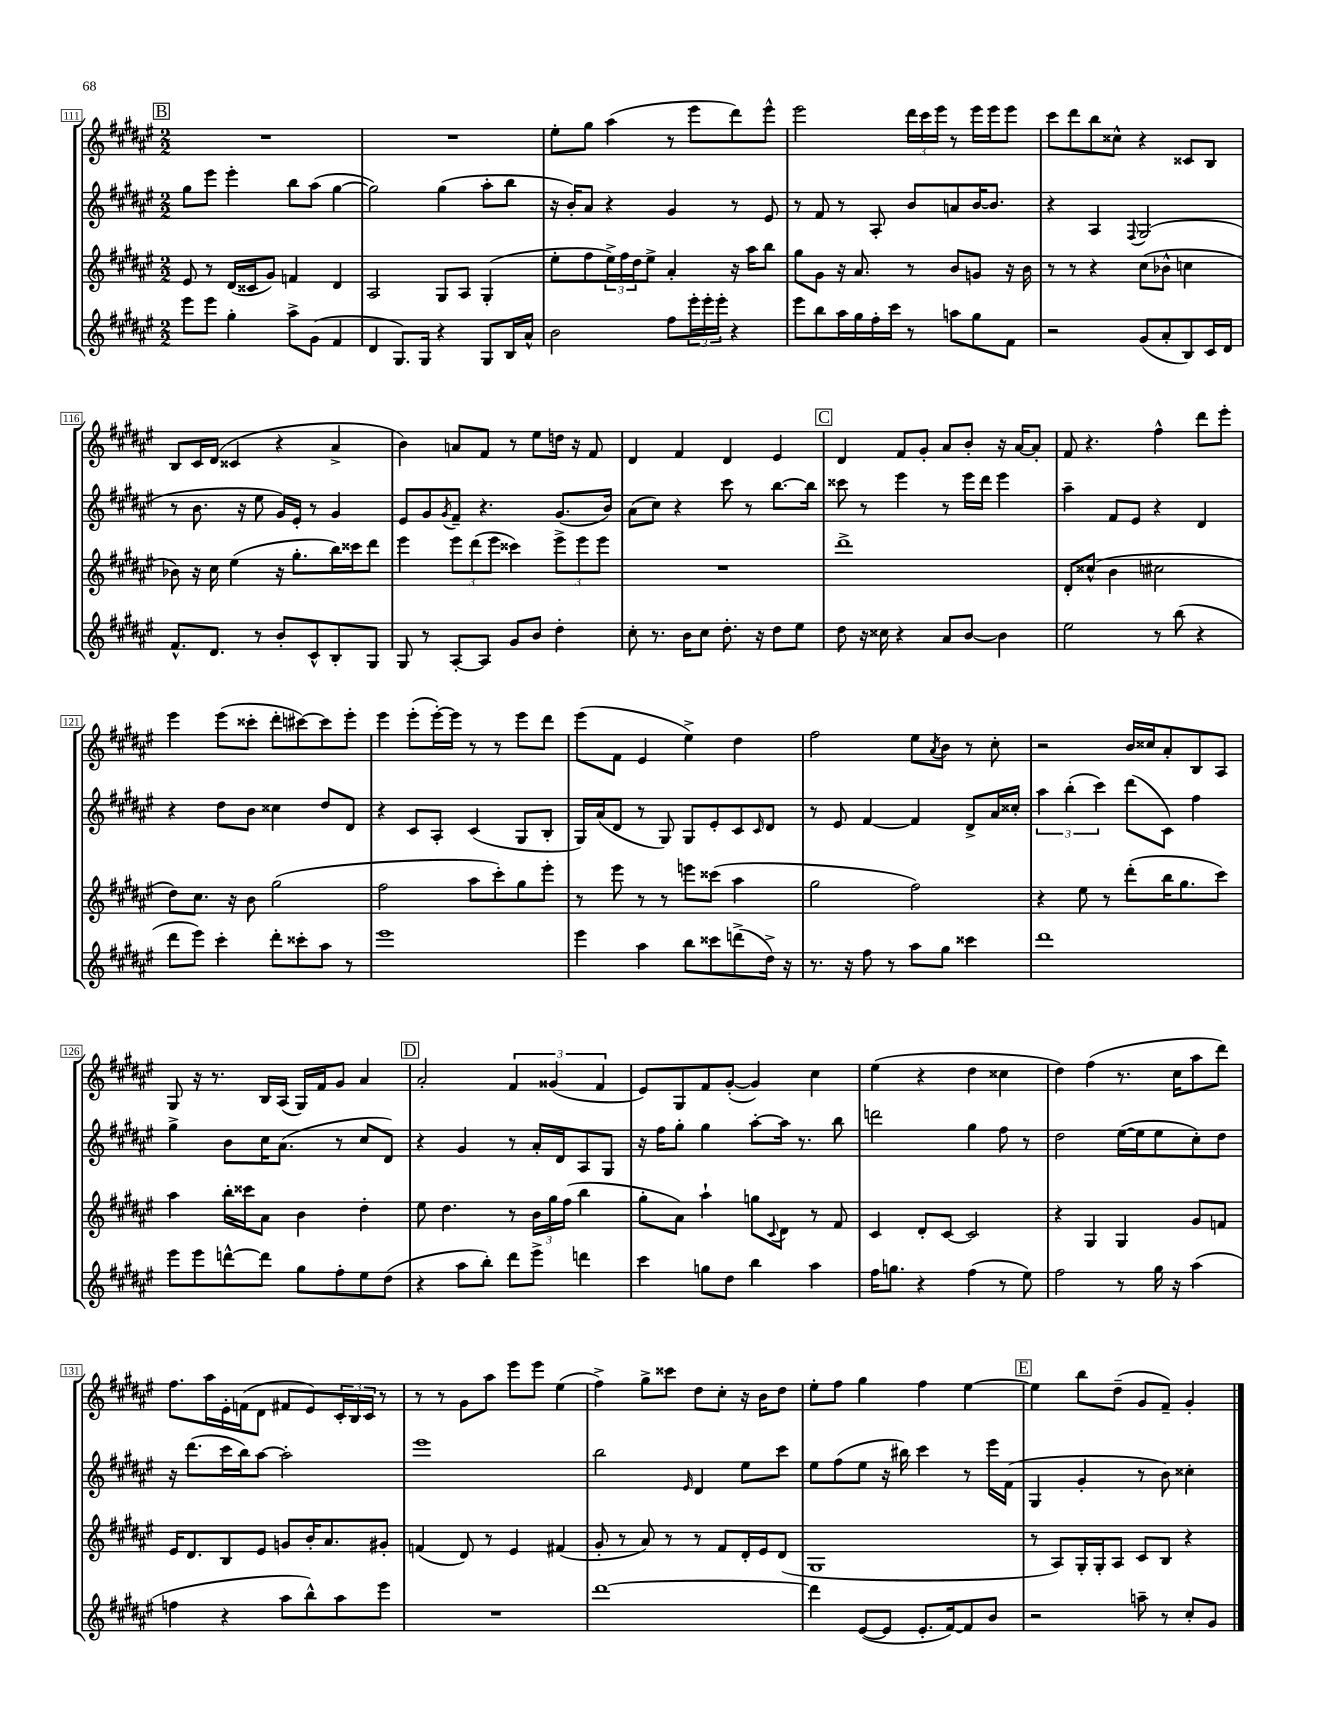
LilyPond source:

<<
\new StaffGroup <<
\new Staff = "s0" {
    \clef treble \key fis \major \numericTimeSignature \time 2/2
    \mark \markup { \box "B" } R1 |
    R1 |
    eis''8-. gis''8 ais''4( r8 eis'''8 dis'''8) eis'''8-^ |
    eis'''2 \tuplet 3/2 { dis'''16 cis'''16 eis'''16 } r8 eis'''16 eis'''16 eis'''8 |
    cis'''8 dis'''8 b''8 cisis''8-^ r4 cisis'8 b8 |
    b8 cis'16 dis'16( cisis'4 r4 ais'4-> |
    b'4) a'8 fis'8 r8 eis''8 d''16 r16 fis'8 |
    dis'4 fis'4 dis'4 eis'4 |
    \mark \markup { \box "C" } dis'4 fis'8 gis'8-. ais'8 b'8-. r16 ais'16~ ais'8-. |
    fis'8 r4. fis''4-^ dis'''8 eis'''8-. |
    eis'''4 eis'''8( cisis'''8-. dis'''8-. cis'''8~) cis'''8 eis'''8-. |
    eis'''4 eis'''8-.( eis'''16~-.) eis'''16 r8 r8 eis'''8 dis'''8 |
    eis'''8( fis'8 eis'4 eis''4->) dis''4 |
    fis''2 eis''8 \acciaccatura { ais'8 } b'8 r8 cis''8-. |
    r2 b'16 cisis''16 ais'8-. b8 ais8 |
    gis8 r16 r8. b16 ais16( gis16) fis'16 gis'8 ais'4 |
    \mark \markup { \box "D" } ais'2-. \tuplet 3/2 { fis'4 gisis'4( fis'4 } |
    eis'8) gis8 fis'8 gis'8~-.( gis'4) cis''4 |
    eis''4( r4 dis''4 cisis''4 |
    dis''4) fis''4( r8. cis''16 ais''8 dis'''8) |
    fis''8. ais''16 eis'16-. f'16( dis'8 fis'8 eis'8) \tuplet 3/2 { cis'16-. b16 cis'16 } r8 |
    r8 r8 gis'8 ais''8 eis'''8 eis'''8 eis''4( |
    fis''4->) gis''8-> cisis'''8 dis''8 cis''8-. r16 b'16 dis''8 |
    eis''8-. fis''8 gis''4 fis''4 eis''4~ |
    \mark \markup { \box "E" } eis''4 b''8 dis''8--( gis'8 fis'8--) gis'4-. \bar "|." |
}
\new Staff = "s1" {
    \clef treble \key fis \major \numericTimeSignature \time 2/2
    \mark \markup { \box "B" } gis''8 eis'''8 eis'''4-. b''8 ais''8( gis''4~ |
    gis''2) gis''4( ais''8-. b''8 |
    r16 b'16-.) ais'8 r4 gis'4 r8 eis'8 |
    r8 fis'8 r8 ais8-. b'8 a'8 b'16~ b'8. |
    r4 ais4 \appoggiatura { fis8 } gis2( |
    r8 b'8. r16 eis''8 gis'16) eis'16-. r8 gis'4 |
    eis'8 gis'8 \acciaccatura { gis'8 } fis'8-- r4. gis'8.( b'16) |
    ais'8( cis''8) r4 cis'''8 r8 b''8.~ b''16 |
    \mark \markup { \box "C" } cisis'''8 r8 eis'''4 r8 eis'''16 dis'''16 eis'''4 |
    ais''4-- fis'8 eis'8 r4 dis'4 |
    r4 dis''8 b'8 cisis''4 dis''8 dis'8 |
    r4 cis'8 ais8-. cis'4( gis8 b8-. |
    gis16) ais'16( dis'8 r8 gis8) gis8 eis'8-. cis'8 \grace { cis'16 } dis'8 |
    r8 eis'8 fis'4~ fis'4 dis'8-> ais'16 cisis''16-. |
    \tuplet 3/2 { ais''4 b''4-.( cis'''4) } dis'''8( cis'8) fis''4 |
    gis''4-> b'8 cis''16 ais'8.( r8 cis''8 dis'8) |
    \mark \markup { \box "D" } r4 gis'4 r8 ais'16-. dis'16 ais8 gis8 |
    r16 fis''16 gis''8-. gis''4 ais''8~-. ais''16 r8. b''8 |
    d'''2 gis''4 fis''8 r8 |
    dis''2 eis''16~( eis''16 eis''8 cis''8-.) dis''8 |
    r16 dis'''8.( cis'''16 b''16) ais''8~ ais''2-. |
    eis'''1 |
    b''2 \grace { eis'16 } dis'4 eis''8 cis'''8 |
    eis''8 fis''8( eis''8 r16 bis''16) cis'''4 r8 eis'''16 fis'16( |
    \mark \markup { \box "E" } gis4 gis'4-. r8 b'8) cisis''4-. \bar "|." |
}
\new Staff = "s2" {
    \clef treble \key fis \major \numericTimeSignature \time 2/2
    \mark \markup { \box "B" } eis'8 r8 dis'16( cisis'16 gis'8) f'4 dis'4 |
    ais2 gis8 ais8 gis4-.( |
    eis''8-. fis''8 \tuplet 3/2 { eis''16->) fis''16 dis''16 } eis''8-> ais'4-. r16 ais''16 b''8 |
    gis''8 gis'8 r16 ais'8. r8 b'8 g'8 r16 b'16 |
    r8 r8 r4 cis''8( bes'8-^ c''4 |
    bes'8) r16 cis''16 eis''4( r16 gis''8.-. b''16) cisis'''16 dis'''8 |
    eis'''4 \tuplet 3/2 { eis'''8 dis'''8( eis'''8 } cisis'''4) \tuplet 3/2 { eis'''8-> eis'''8 eis'''8 } |
    R1 |
    \mark \markup { \box "C" } dis'''1-> |
    dis'8-. cisis''8-^( b'4 cis''2 |
    dis''8) cis''8. r16 b'8 gis''2( |
    fis''2 ais''8 cis'''8-.) gis''8 eis'''8-. |
    r8 eis'''8 r8 r8 e'''8 cisis'''8( ais''4 |
    gis''2 fis''2) |
    r4 eis''8 r8 dis'''8-.( b''16 gis''8. cis'''8) |
    ais''4 b''16-. cisis'''16 ais'8 b'4 dis''4-. |
    \mark \markup { \box "D" } eis''8 dis''4. r8 \tuplet 3/2 { b'16 gis''16 fis''16( } b''4 |
    gis''8-. ais'8) ais''4-! g''8 \appoggiatura { cis'8 } dis'8 r8 fis'8 |
    cis'4 dis'8-. cis'8~ cis'2 |
    r4 gis4 gis4 gis'8 f'8 |
    eis'16 dis'8. b8 eis'8 g'8 b'16-. ais'8. gis'8-. |
    f'4( dis'8) r8 eis'4 fis'4( |
    gis'8-. r8 ais'8) r8 r8 fis'8 dis'16-. eis'16 dis'8( |
    gis1 |
    \mark \markup { \box "E" } r8 ais8) gis16-. gis16-. ais8 cis'8 b8 r4 \bar "|." |
}
\new Staff = "s3" {
    \clef treble \key fis \major \numericTimeSignature \time 2/2
    \mark \markup { \box "B" } eis'''8 eis'''8 gis''4-. ais''8-> gis'8( fis'4 |
    dis'4 gis8.) gis16 r4 gis8 b16 ais'16-^ |
    b'2 fis''8 \tuplet 3/2 { eis'''16-. eis'''16-. eis'''16-. } r4 |
    eis'''8 b''8 ais''16 gis''16 fis''16-. cis'''16 r8 a''8 gis''8 fis'8 |
    r2 gis'8( ais'8-. b8) cis'16 dis'16 |
    fis'8.-^ dis'8. r8 b'8-. cis'8-^ b8-. gis8 |
    gis8 r8 ais8~-. ais8 gis'8 b'8 dis''4-. |
    cis''8-. r8. b'16 cis''8 dis''8.-. r16 dis''8 eis''8 |
    \mark \markup { \box "C" } dis''8 r16 cisis''16 r4 ais'8 b'8~ b'4 |
    eis''2 r8 b''8( r4 |
    dis'''8 eis'''8) cis'''4-. dis'''8-. cisis'''8-. ais''8 r8 |
    eis'''1 |
    eis'''4 ais''4 b''8 cisis'''8 d'''8->( dis''16->) r16 |
    r8. r16 fis''8 r8 ais''8 gis''8 cisis'''4 |
    dis'''1 |
    eis'''8 eis'''8 d'''8~-^ d'''8 gis''8 fis''8-. eis''8 dis''8( |
    \mark \markup { \box "D" } r4 ais''8 b''8-.) dis'''8 eis'''8-> d'''4 |
    cis'''4 g''8 dis''8 b''4 ais''4 |
    fis''16 g''8. r4 fis''4( r8 eis''8) |
    fis''2 r8 gis''16 r16 ais''4( |
    f''4 r4 ais''8 b''8-^) ais''8 eis'''8 |
    R1 |
    dis'''1~ |
    dis'''4 eis'8~( eis'8 eis'8.-. fis'16~) fis'8 b'8 |
    \mark \markup { \box "E" } r2 a''8-- r8 cis''8-. gis'8 \bar "|." |
}
>>
>>
\layout { \context { \Score currentBarNumber = #111 \override BarNumber.stencil = #(make-stencil-boxer 0.1 0.3 ly:text-interface::print) } }
